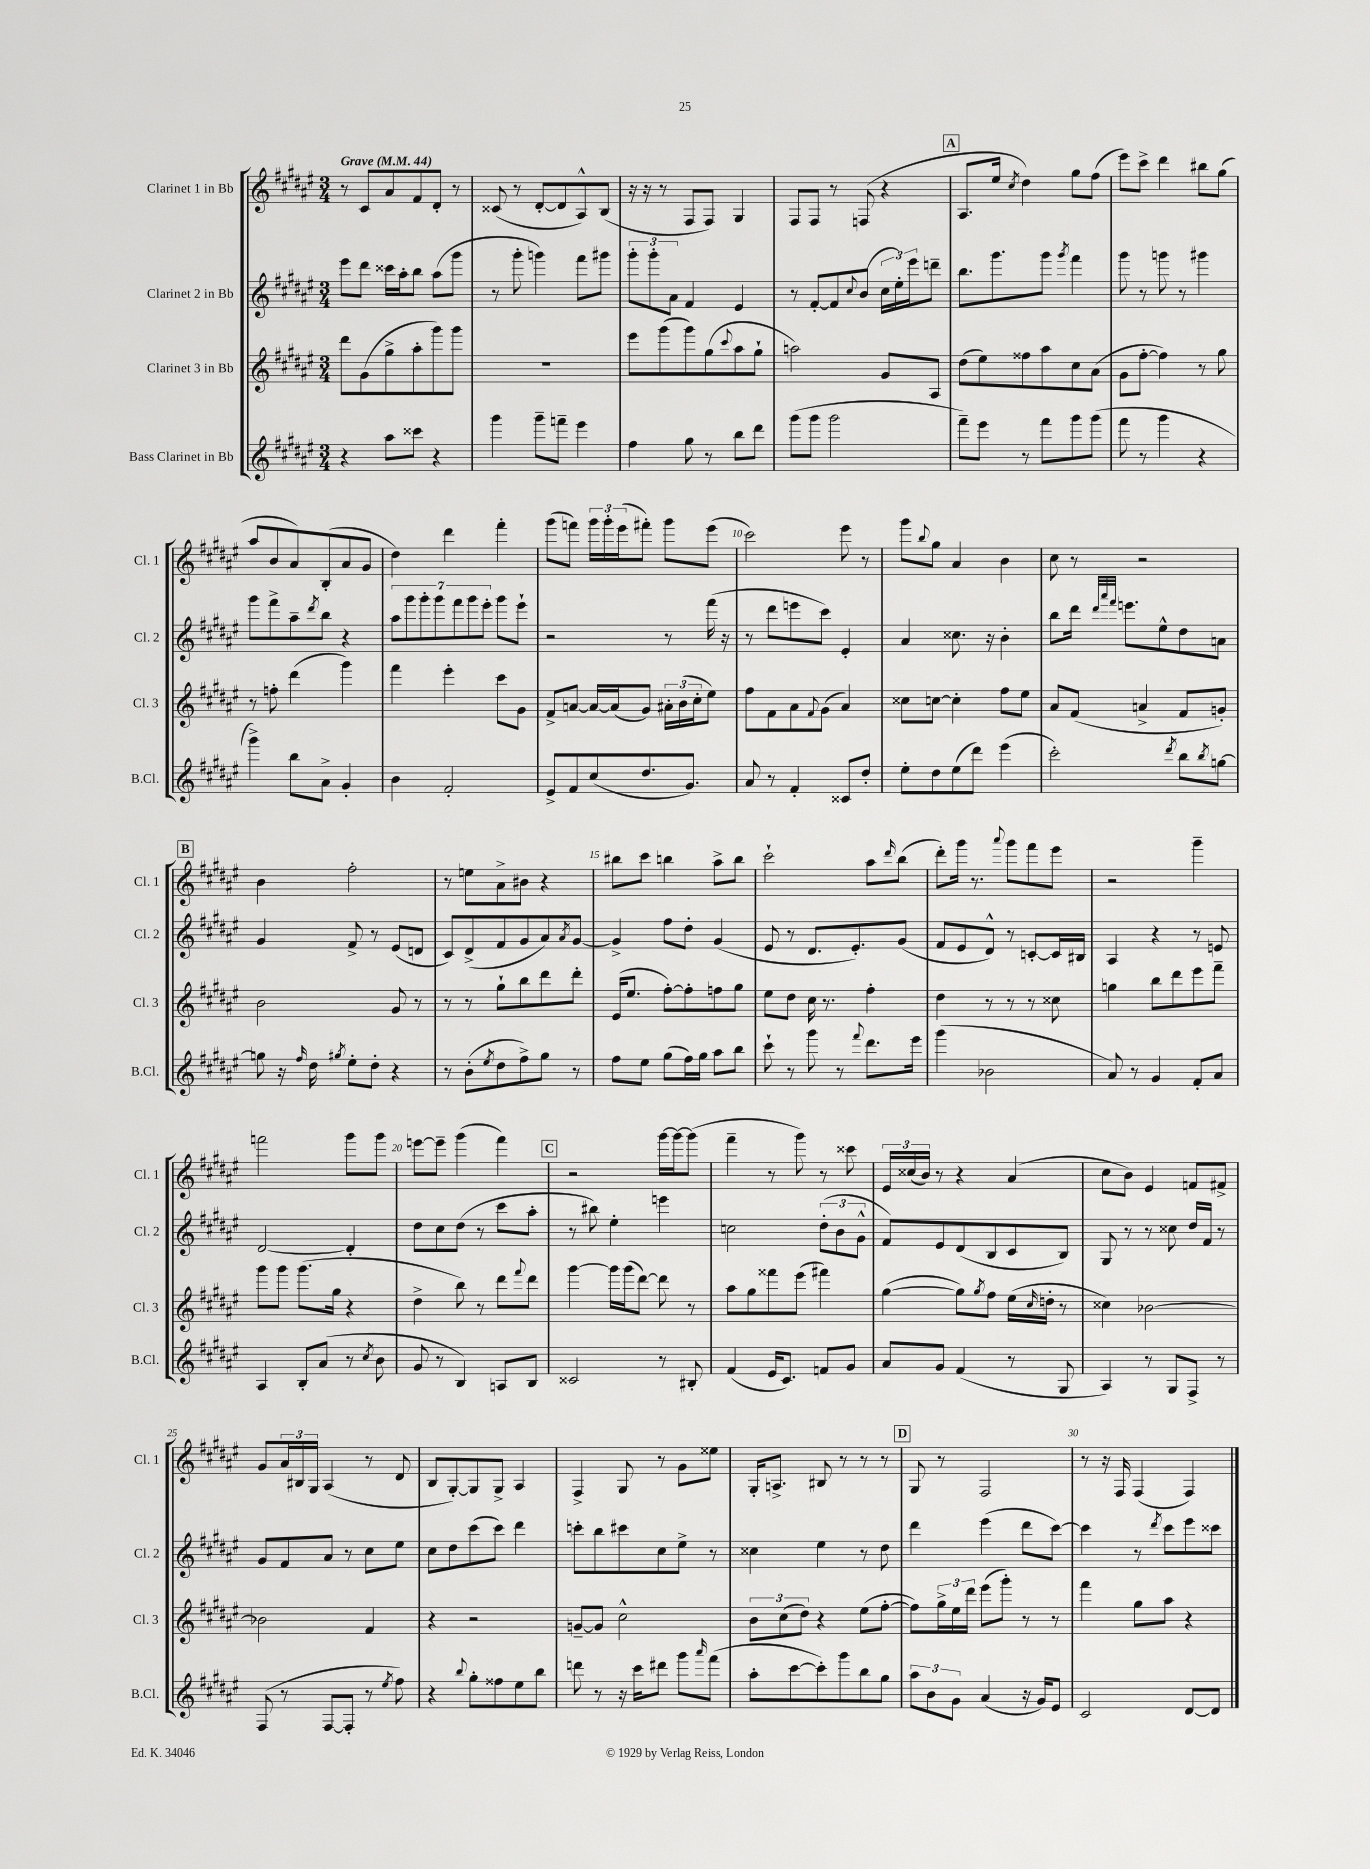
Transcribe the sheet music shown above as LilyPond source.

<<
\new StaffGroup <<
\new Staff = "s0" \with { instrumentName = "Clarinet 1 in Bb" shortInstrumentName = "Cl. 1" } {
    \clef treble \key fis \major \numericTimeSignature \time 3/4 \tempo "Grave" 4 = 44
    r8 cis'8 ais'8 fis'8 dis'8-. r8 |
    cisis'8( r8 dis'8~-. dis'8 ais8-^) b8( |
    r16 r16 r8 fis8 fis8) gis4 |
    fis8 fis8 r8 f8( r4 |
    \mark \markup { \box "A" } ais8. eis''16 \acciaccatura { cis''8 } dis''4) gis''8 fis''8( |
    eis'''8) cis'''8-> dis'''4 bis''8 gis''8( |
    ais''8 b'8 ais'8) b8-.( ais'8 gis'8 |
    dis''4) dis'''4 fis'''4-. |
    gis'''8( f'''8) \tuplet 3/2 { gis'''16 gis'''16-. eis'''16( } fis'''8-.) gis'''8 eis'''8( |
    cis'''2) eis'''8 r8 |
    gis'''8 \appoggiatura { b''8 } gis''8 ais'4 b'4 |
    cis''8 r8 r2 |
    \mark \markup { \box "B" } b'4 fis''2-. |
    r8 e''8 ais'8-> bis'8 r4 |
    bis''8 cis'''8 b''4 ais''8-> b''8 |
    cis'''2-! ais''8 \grace { dis'''16 } b''8( |
    dis'''8-.) gis'''16 r8. \appoggiatura { ais'''8 } gis'''8 fis'''8 eis'''8 |
    r2 gis'''4-- |
    f'''2 gis'''8 gis'''8 |
    e'''8~ e'''8-- gis'''4( fis'''4) |
    \mark \markup { \box "C" } r2 gis'''16~ gis'''16~ gis'''8( |
    fis'''4-- r8 gis'''8) r8 cisis'''8 |
    \tuplet 3/2 { eis'16 cisis''16( b'16) } r8 r4 ais'4( |
    cis''8 b'8) eis'4 f'8 fis'8-> |
    gis'8 \tuplet 3/2 { ais'16 bis16 gis16 } ais4( r8 dis'8 |
    b8 gis8~-.) gis8 gis8-> ais4 |
    fis4-> gis8 r8 gis'8 eisis''8 |
    gis16-. a8.-> bis8 r8 r8 r8 |
    \mark \markup { \box "D" } gis8 r8 fis2 |
    r8 r16 fis16 fis4( fis4) \bar "|." |
}
\new Staff = "s1" \with { instrumentName = "Clarinet 2 in Bb" shortInstrumentName = "Cl. 2" } {
    \clef treble \key fis \major \numericTimeSignature \time 3/4
    eis'''8 dis'''8 cisis'''16 ais''16-. b''8 ais''8( gis'''8 |
    r8 gis'''8-. g'''4) fis'''8 gis'''8 |
    \tuplet 3/2 { gis'''8-. gis'''8-. ais'8 } fis'4 eis'4 |
    r8 fis'8~-. fis'8 \appoggiatura { cis''8 } b'8( \tuplet 3/2 { cis''16 eis''16-.) eis'''16 } d'''8-- |
    \mark \markup { \box "A" } b''8. gis'''8. gis'''8 \acciaccatura { gis'''8 } fis'''4 |
    gis'''8 r8 g'''8 r8 gis'''4 |
    gis'''8 fis'''8-> ais''8-- \acciaccatura { dis'''8 } b''8 r4 |
    \tuplet 7/4 { ais''8 gis'''8 gis'''8-. gis'''8 fis'''8 gis'''8 eis'''8-. } gis'''8 eis'''8-! |
    r2 r8 fis'''16( r16 |
    r8 dis'''8 e'''8 cis'''8) eis'4-. |
    ais'4 cisis''8. r16 b'4-. |
    b''8 dis'''16 \grace { dis'''32 ais'''32 fis'''32 } e'''8. eis''8-^ dis''8 a'8 |
    \mark \markup { \box "B" } gis'4 fis'8-> r8 eis'8( d'8 |
    cis'8) dis'8->( fis'8 gis'8 ais'8) \acciaccatura { ais'8 } gis'8~ |
    gis'4-> fis''8 dis''8-. gis'4( |
    eis'8 r8 dis'8. eis'8.-.) gis'8( |
    fis'8 eis'8 dis'8-^) r8 c'8~-. c'16 bis16 |
    ais4 r4 r8 e'8 |
    dis'2~ dis'4-. |
    dis''8 cis''8 dis''8( r8 cis'''8 ais''8-. |
    \mark \markup { \box "C" } r8 bis''8) eis''4-. e'''4 |
    c''2 \tuplet 3/2 { dis''8-.( b'8 gis'8-^ } |
    fis'8) eis'8 dis'8( b8 cis'8 b8) |
    gis8 r8 r8 cisis''8 dis''16 fis'16 r8 |
    gis'8 fis'8 ais'8 r8 cis''8 eis''8 |
    cis''8 dis''8 cis'''8( cis'''8) dis'''4 |
    c'''8-. b''8 cis'''8 cis''8 eis''8-> r8 |
    cisis''4 eis''4 r8 dis''8 |
    \mark \markup { \box "D" } dis'''4 eis'''4( dis'''8 cis'''8~) |
    cis'''4 r8 \acciaccatura { dis'''8 } cis'''8 eis'''8 cisis'''8 \bar "|." |
}
\new Staff = "s2" \with { instrumentName = "Clarinet 3 in Bb" shortInstrumentName = "Cl. 3" } {
    \clef treble \key fis \major \numericTimeSignature \time 3/4
    dis'''8 gis'8( gis''8-> ais''8-. gis'''8) gis'''8 |
    R2. |
    eis'''8 gis'''8( gis'''8) gis''8( \appoggiatura { cis'''8 } ais''8 gis''8-! |
    a''2) gis'8 ais8 |
    \mark \markup { \box "A" } dis''8( eis''8) fisis''8 ais''8 cis''8 ais'8( |
    gis'8 fis''8~-. fis''4) r8 gis''8 |
    r8 f''8-. dis'''4( gis'''4) |
    fis'''4 eis'''4-. cis'''8 gis'8 |
    fis'8-> a'8~ a'16~ a'16( gis'8) \tuplet 3/2 { ais'16-. b'16( cis''16-. } eis''8) |
    fis''8 fis'8 ais'8 \appoggiatura { fis'8 } gis'8( ais'4) |
    cisis''8 c''8~ c''4-. fis''8 eis''8 |
    ais'8 fis'8( a'4-> fis'8 g'8-.) |
    \mark \markup { \box "B" } b'2 gis'8 r8 |
    r8 r8 gis''8-! b''8 dis'''8 dis'''8-. |
    eis'16( eis''8. fis''8~-.) fis''8-. f''8 gis''8 |
    eis''8 dis''8 cis''16 r8. fis''4-. |
    dis''4 r8 r8 r8 cisis''8 |
    g''4 b''8 dis'''8 eis'''8 fis'''8-- |
    gis'''8 gis'''8 gis'''8.( gis''16 r4 |
    dis''4-> b''8) r8 dis'''8 \appoggiatura { fis'''8 } dis'''8 |
    \mark \markup { \box "C" } gis'''4~ gis'''16 gis'''16( dis'''8~) dis'''8 r8 |
    ais''8 gis''8 fisis'''8 eis'''8( fis'''4) |
    gis''4~( gis''8) \acciaccatura { gis''8 } fis''8 eis''16( \grace { cis''16 } d''16-. r8 |
    cisis''4) bes'2~ |
    bes'2 fis'4 |
    r4 r2 |
    g'8~-- g'8 cis''2-^ |
    \tuplet 3/2 { b'8 cis''8( dis''8) } r4 eis''8( fis''8~-. |
    \mark \markup { \box "D" } fis''8) \tuplet 3/2 { gis''16-> eis''16 dis'''16 } eis'''8( gis'''8-.) r8 r8 |
    fis'''4 gis''8 ais''8 r4 \bar "|." |
}
\new Staff = "s3" \with { instrumentName = "Bass Clarinet in Bb" shortInstrumentName = "B.Cl." } {
    \clef treble \key fis \major \numericTimeSignature \time 3/4
    r4 ais''8 cisis'''8 r4 |
    gis'''4 gis'''8-- f'''8-- eis'''4 |
    fis''4 gis''8 r8 b''8 dis'''8 |
    gis'''8( gis'''8 gis'''2 |
    \mark \markup { \box "A" } fis'''8--) eis'''8 r8 fis'''8 gis'''8 gis'''8( |
    fis'''8 r8 gis'''4 r4 |
    gis'''4->) b''8 ais'8-> gis'4-. |
    b'4 fis'2-. |
    eis'8-> fis'8 cis''8( dis''8. gis'8.) |
    ais'8 r8 fis'4-. cisis'8 dis''8-. |
    eis''8-. dis''8 eis''8( dis'''8) eis'''4( |
    cis'''2-.) \acciaccatura { dis'''8 } b''8 \acciaccatura { b''8 } g''8~ |
    \mark \markup { \box "B" } g''8 r16 \grace { fis''16 } dis''16 \acciaccatura { gis''8 } eis''8-. dis''8-. r4 |
    r8 b'8-.( \acciaccatura { eis''8 } dis''8 fis''8->) gis''8 r8 |
    fis''8 eis''8 gis''8( fis''16) gis''16 ais''8 b''8 |
    cis'''8-! r8 gis'''8 r8 \appoggiatura { fis'''8 } dis'''8. eis'''16 |
    gis'''4( bes'2 |
    ais'8) r8 gis'4 fis'8-. ais'8 |
    ais4 b8-. ais'8( r8 \acciaccatura { cis''8 } b'8 |
    gis'8 r8 b4) a8 b8 |
    \mark \markup { \box "C" } cisis'2 r8 bis8-. |
    fis'4( eis'16 cis'8.) f'8 gis'8 |
    ais'8 gis'8 fis'4( r8 gis8 |
    ais4) r8 gis8 fis8-> r8 |
    fis8( r8 fis8~ fis8-. r8 \acciaccatura { eis''8 } fis''8) |
    r4 \appoggiatura { b''8 } gis''8-. fisis''8 eis''8 b''8 |
    d'''8 r8 r16 cis'''16 dis'''8 gis'''8 \grace { ais'''16 } fis'''8( |
    ais''8-. cis'''8~ cis'''8-.) gis'''8 b''8 gis''8 |
    \mark \markup { \box "D" } \tuplet 3/2 { ais''8 b'8 gis'8 } ais'4( r16 gis'16) eis'8 |
    cis'2 dis'8~ dis'8 \bar "|." |
}
>>
>>
\layout { \context { \Score \override BarNumber.break-visibility = ##(#f #t #t) barNumberVisibility = #(every-nth-bar-number-visible 5) } }
